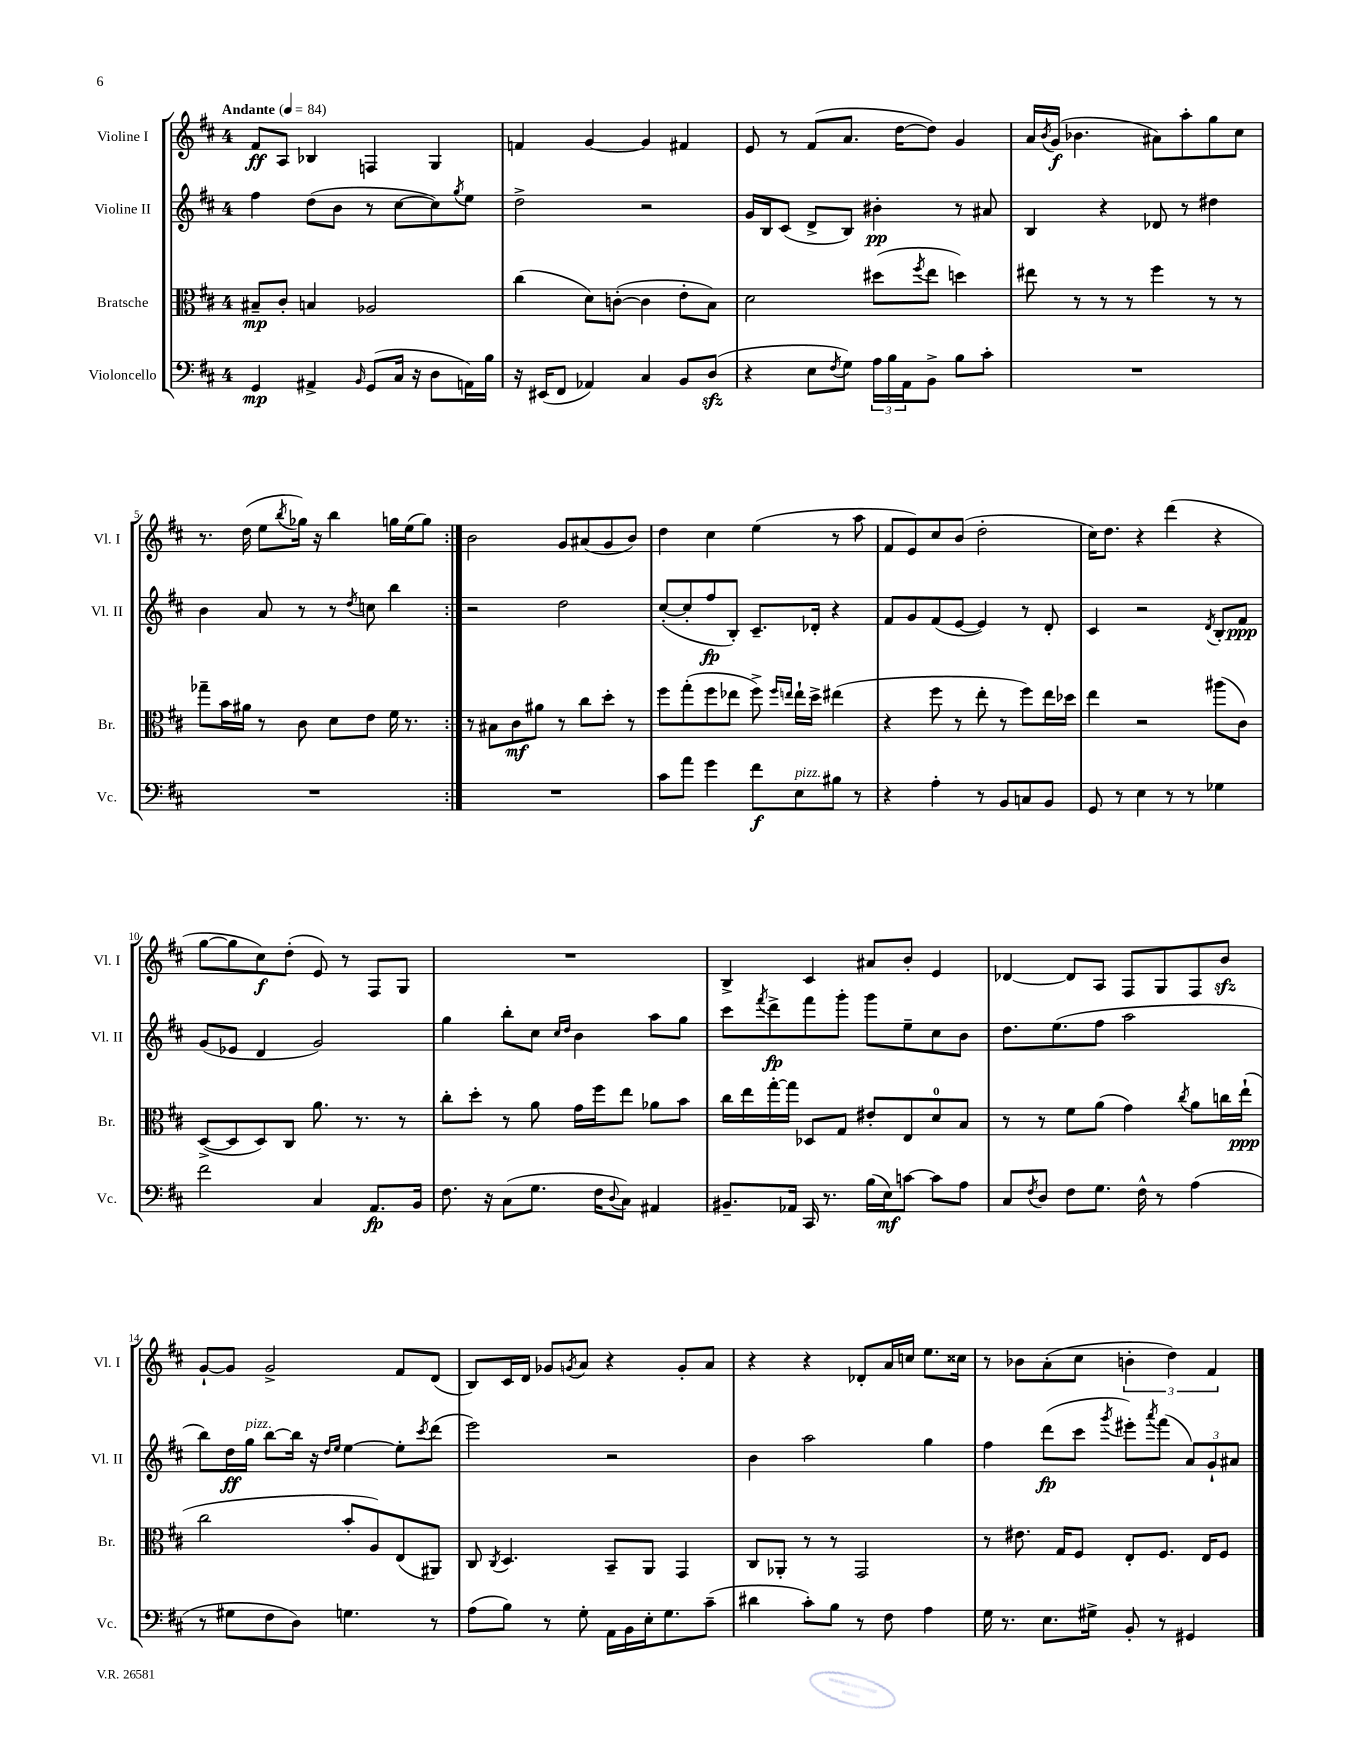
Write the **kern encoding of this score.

**kern	**dynam	**kern	**dynam	**kern	**dynam	**kern	**dynam
*part4	*part4	*part3	*part3	*part2	*part2	*part1	*part1
*staff4	*staff4	*staff3	*staff3	*staff2	*staff2	*staff1	*staff1
*I"Violoncello	*	*I"Bratsche	*	*I"Violine II	*	*I"Violine I	*
*I'Vc.	*	*I'Br.	*	*I'Vl. II	*	*I'Vl. I	*
*clefF4	*	*clefC3	*	*clefG2	*	*clefG2	*
*k[f#c#]	*	*k[f#c#]	*	*k[f#c#]	*	*k[f#c#]	*
*M4/4	*	*M4/4	*	*M4/4	*	*M4/4	*
*MM84	*	*MM84	*	*MM84	*	*MM84	*
=1	=1	=1	=1	=1	=1	=1	=1
!	!	!	!	!	!	!LO:TX:a:B:t=Andante	!
4GG/	mp	8B#X~/L	mp	4ff#\	.	8f#/L	ff
.	.	8c#'/J	.	.	.	8A/J	.
4AA#X^/	.	4Bn/	.	(8dd\L	.	4B-X/	.
.	.	.	.	8b\J	.	.	.
16qqBB/	.	.	.	.	.	.	.
(8GG/L	.	2A-X/	.	8r	.	4Fn/	.
16C#/Jk	.	.	.	[8cc#\L	.	.	.
16r	.	.	.	.	.	.	.
8D\L	.	.	.	8cc#\])	.	4G/	.
.	.	.	.	8qgg/	.	.	.
16AAn\L)	.	.	.	8ee\J	.	.	.
16B\JJ	.	.	.	.	.	.	.
=2	=2	=2	=2	=2	=2	=2	=2
16r	.	(4cc#\	.	2dd^\	.	4fn/	.
(16EE#X/KL	.	.	.	.	.	.	.
8FF#/J	.	.	.	.	.	.	.
4AA-X/)	.	8d\L)	.	.	.	[4g/	.
.	.	([8cn'\J	.	.	.	.	.
4C#/	.	4c\]	.	2r	.	4g/]	.
8BB/L	.	8e'\L	.	.	.	4f#X/	.
(8Dzz/J	.	8B\J)	.	.	.	.	.
=3	=3	=3	=3	=3	=3	=3	=3
4r	.	2d\	.	16g/LL	.	8e/	.
.	.	.	.	16B/J	.	.	.
.	.	.	.	(8c#/J	.	8r	.
8E\L	.	.	.	8d^/L	.	(8f#/L	.
8qF#/	.	.	.	.	.	.	.
8G\J)	.	.	.	8B/J)	.	8.a/J	.
24A\LL	.	(8dd#X\L	.	4b#X'\	pp	.	.
24B\	.	.	.	.	.	.	.
.	.	.	.	.	.	[16dd\KL	.
24AA\J	.	.	.	.	.	.	.
.	.	8qff#/	.	.	.	.	.
8BB^\J	.	8ee\J	.	.	.	8dd\J])	.
8B\L	.	4ddn\)	.	8r	.	4g/	.
8c#'\J	.	.	.	8a#X/	.	.	.
=4	=4	=4	=4	=4	=4	=4	=4
1r	.	8ee#X\	.	4B/	.	16a/LL	.
.	.	.	.	.	.	8qb/	.
.	.	.	.	.	.	(16g/JJ	f
.	.	8r	.	.	.	4.b-X\	.
.	.	8r	.	4r	.	.	.
.	.	8r	.	.	.	.	.
.	.	4ff#\	.	8d-X/	.	8a#X\L)	.
.	.	.	.	8r	.	8aa'\	.
.	.	8r	.	4dd#X\	.	8gg\	.
.	.	8r	.	.	.	8cc#\J	.
!!LO:LB:g=z
=5	=5	=5	=5	=5	=5	=5	=5
1r	.	8gg-X~\L	.	4b\	.	8.r	.
.	.	16b\L	.	.	.	.	.
.	.	16a#X\JJ	.	.	.	(16dd\	.
.	.	8r	.	8a/	.	8ee\L	.
.	.	.	.	.	.	8qbb/	.
.	.	8c#\	.	8r	.	16gg-X\Jk)	.
.	.	.	.	.	.	16r	.
.	.	8d\L	.	8r	.	4bb\	.
.	.	.	.	8qdd/	.	.	.
.	.	8e\J	.	8ccn\	.	.	.
.	.	16f#\	.	4bb\	.	16ggn\LL	.
.	.	8.r	.	.	.	(16ee\J	.
.	.	.	.	.	.	8gg\J)	.
=6:|!	=6:|!	=6:|!	=6:|!	=6:|!	=6:|!	=6:|!	=6:|!
1r	.	8r	.	2r	.	2b\	.
.	.	8B#X\L	.	.	.	.	.
.	.	8c#\	mf	.	.	.	.
.	.	8a#X\J	.	.	.	.	.
.	.	8r	.	2dd\	.	8g/L	.
.	.	8cc#\L	.	.	.	(8a#X/	.
.	.	8dd'\J	.	.	.	8g/	.
.	.	8r	.	.	.	8b/J)	.
=7	=7	=7	=7	=7	=7	=7	=7
8c#\L	.	8ff#\L	.	([8cc#'/L	.	4dd\	.
8a\J	.	(8gg'\	.	8cc#'/]	.	.	.
4g\	.	8ff#\	.	8ff#/	fp	4cc#\	.
.	.	8ee-X\J	.	8B'/J)	.	.	.
8f#\L	f	8ff#^\)	.	8.c#~/L	.	(4ee\	.
.	.	16qqff#/LL	.	.	.	.	.
.	.	16qqeen/JJ	.	.	.	.	.
!LO:TX:a:i:t=pizz.	!	!	!	!	!	!	!
8E\	.	16ee`\LL	.	.	.	.	.
.	.	16dd^\JJ	.	16d-X'/Jk	.	.	.
8B#X\J	.	(4ee#X\	.	4r	.	8r	.
8r	.	.	.	.	.	8aa\	.
=8	=8	=8	=8	=8	=8	=8	=8
4r	.	4r	.	8f#/L	.	8f#/L	.
.	.	.	.	8g/	.	8e/)	.
4A'\	.	8ff#\	.	(8f#/	.	8cc#/	.
.	.	8r	.	[8e/J	.	(8b/J	.
8r	.	8ee'\	.	4e/])	.	2dd'\	.
8BB/L	.	8r	.	.	.	.	.
8Cn/	.	8ff#\L)	.	8r	.	.	.
8BB/J	.	16ee\L	.	8d'/	.	.	.
.	.	16dd-X\JJ	.	.	.	.	.
=9	=9	=9	=9	=9	=9	=9	=9
8GG/	.	4ee\	.	4c#/	.	16cc#\KL)	.
.	.	.	.	.	.	8.dd\J	.
8r	.	.	.	.	.	.	.
4E\	.	2r	.	2r	.	4r	.
8r	.	.	.	.	.	(4ddd\	.
8r	.	.	.	.	.	.	.
.	.	.	.	8qd/	.	.	.
4G-X\	.	(8aa#X\L	.	8B'/L	.	4r	.
.	.	8c#\J)	.	8f#/J	ppp	.	.
!!LO:LB:g=z
=10	=10	=10	=10	=10	=10	=10	=10
2f#\	.	([8D^/L	.	(8g/L	.	[8gg\L	.
.	.	8D/]	.	8e-X/J	.	8gg\]	.
.	.	8D/)	.	4d/	.	8cc#\)	f
.	.	8C#/J	.	.	.	(8dd'\J	.
4C#/	.	8.a\	.	2g/)	.	8e/)	.
.	.	.	.	.	.	8r	.
.	.	8.r	.	.	.	.	.
8.AA/L	fp	.	.	.	.	8F#/L	.
.	.	8r	.	.	.	8G/J	.
16BB/Jk	.	.	.	.	.	.	.
=11	=11	=11	=11	=11	=11	=11	=11
8.F#\	.	8cc#'\L	.	4gg\	.	1r	.
.	.	8dd'\J	.	.	.	.	.
16r	.	.	.	.	.	.	.
(8C#\L	.	8r	.	8bb'\L	.	.	.
8.G\J	.	8a\	.	8cc#\J	.	.	.
.	.	.	.	16qqcc#/LL	.	.	.
.	.	.	.	16qqdd/JJ	.	.	.
.	.	16g\LL	.	4b\	.	.	.
16F#\KL	.	16ff#\J	.	.	.	.	.
8qqD/	.	.	.	.	.	.	.
8C#\J)	.	8ee\J	.	.	.	.	.
4AA#X/	.	8a-X\L	.	8aa\L	.	.	.
.	.	8b\J	.	8gg\J	.	.	.
=12	=12	=12	=12	=12	=12	=12	=12
8.BB#X~/L	.	16cc#\LL	.	8ccc#\L	.	4B^/	.
.	.	16ee\	.	.	.	.	.
.	.	.	.	8qfff#/	.	.	.
.	.	[16gg'\	.	8ddd^\	fp	.	.
16AA-X/Jk	.	16gg\JJ]	.	.	.	.	.
16CC#/	.	8D-X/L	.	8fff#\	.	4c#/	.
8.r	.	.	.	.	.	.	.
.	.	8G/J	.	8ggg'\J	.	.	.
(16B\LL	.	8e#X'/L	.	8ggg\L	.	8a#X/L	.
16E\J)	mf	.	.	.	.	.	.
[8cn\J	.	8E/	.	8ee~\	.	8b'/J	.
8c\L]	.	8d/	.	8cc#\	.	4e/	.
8A\J	.	8B/J	.	8b\J	.	.	.
=13	=13	=13	=13	=13	=13	=13	=13
8C#/L	.	8r	.	8.dd\L	.	[4d-X/	.
8qF#/	.	.	.	.	.	.	.
8D/J	.	8r	.	.	.	.	.
.	.	.	.	(8.ee\	.	.	.
8F#\L	.	8f#\L	.	.	.	8d-/L]	.
8.G\J	.	(8a\J	.	8ff#\J	.	8A/J	.
.	.	4g\)	.	2aa\	.	8F#/L	.
16F#^^\	.	.	.	.	.	.	.
8r	.	.	.	.	.	8G/	.
.	.	8qcc#/	.	.	.	.	.
(4A\	.	8a\L	.	.	.	8F#/	.
.	.	16ccn\L	.	.	.	8bzz/J	.
.	.	(16ee`\JJ	ppp	.	.	.	.
!!LO:LB:g=z
=14	=14	=14	=14	=14	=14	=14	=14
8r	.	2cc#\	.	8bb\L)	.	[8g`/L	.
8G#X\L	.	.	.	16dd\L	ff	8g/J]	.
!	!	!	!	!LO:TX:a:i:t=pizz.	!	!	!
.	.	.	.	16gg\JJ	.	.	.
8F#\	.	.	.	[8bb\L	.	2g^/	.
8D\J)	.	.	.	16bb\Jk]	.	.	.
.	.	.	.	16r	.	.	.
.	.	.	.	16qqdd/LL	.	.	.
.	.	.	.	16qqee/JJ	.	.	.
4.Gn\	.	8b'/L	.	[4ee\	.	.	.
.	.	8A/)	.	.	.	.	.
.	.	(8E/	.	8ee'\L]	.	8f#/L	.
.	.	.	.	8qccc#/	.	.	.
8r	.	8AA#X/J)	.	(8ddd\J	.	(8d/J	.
=15	=15	=15	=15	=15	=15	=15	=15
(8A\L	.	8C#/	.	2eee\)	.	8B/L)	.
.	.	8qC#/	.	.	.	.	.
8B\J)	.	4.D/	.	.	.	16c#/L	.
.	.	.	.	.	.	16d/JJ	.
8r	.	.	.	.	.	8g-X/L	.
.	.	.	.	.	.	8qgn/	.
8G'\	.	.	.	.	.	8a/J	.
16AA\LL	.	8BB~/L	.	2r	.	4r	.
16BB\	.	.	.	.	.	.	.
16E'\J	.	8AA/J	.	.	.	.	.
8.G\	.	.	.	.	.	.	.
.	.	4GG/	.	.	.	8g'/L	.
(8c#~\J	.	.	.	.	.	8a/J	.
=16	=16	=16	=16	=16	=16	=16	=16
4d#X\	.	8C#/L	.	4b\	.	4r	.
.	.	8AA-X'/J	.	.	.	.	.
8c#'\L)	.	8r	.	2aa\	.	4r	.
8B\J	.	8r	.	.	.	.	.
8r	.	2GG/	.	.	.	8d-X'/L	.
8F#\	.	.	.	.	.	16a/L	.
.	.	.	.	.	.	16ccn/JJ	.
4A\	.	.	.	4gg\	.	8.ee\L	.
.	.	.	.	.	.	16cc##X\Jk	.
=17	=17	=17	=17	=17	=17	=17	=17
16G\	.	8r	.	4ff#\	.	8r	.
8.r	.	.	.	.	.	.	.
.	.	8.e#X\	.	.	.	8b-X\L	.
8.E\L	.	.	.	(8ddd\L	fp	(8a'\	.
.	.	16G/KL	.	.	.	.	.
.	.	8F#/J	.	8ccc#\J	.	8cc#\J	.
16G#X^\Jk	.	.	.	.	.	.	.
.	.	.	.	8qggg/	.	.	.
8BB'/	.	8E'/L	.	8eee#X'\L)	.	6bn'\	.
.	.	.	.	8qaaa/	.	.	.
8r	.	8.F#/J	.	(8fff#\J	.	.	.
.	.	.	.	.	.	6dd\)	.
4GG#X/	.	.	.	12a/L)	.	.	.
.	.	16E/KL	.	.	.	.	.
.	.	.	.	12g`/	.	6f#/	.
.	.	8F#/J	.	.	.	.	.
.	.	.	.	12a#X/J	.	.	.
==	==	==	==	==	==	==	==
*-	*-	*-	*-	*-	*-	*-	*-
